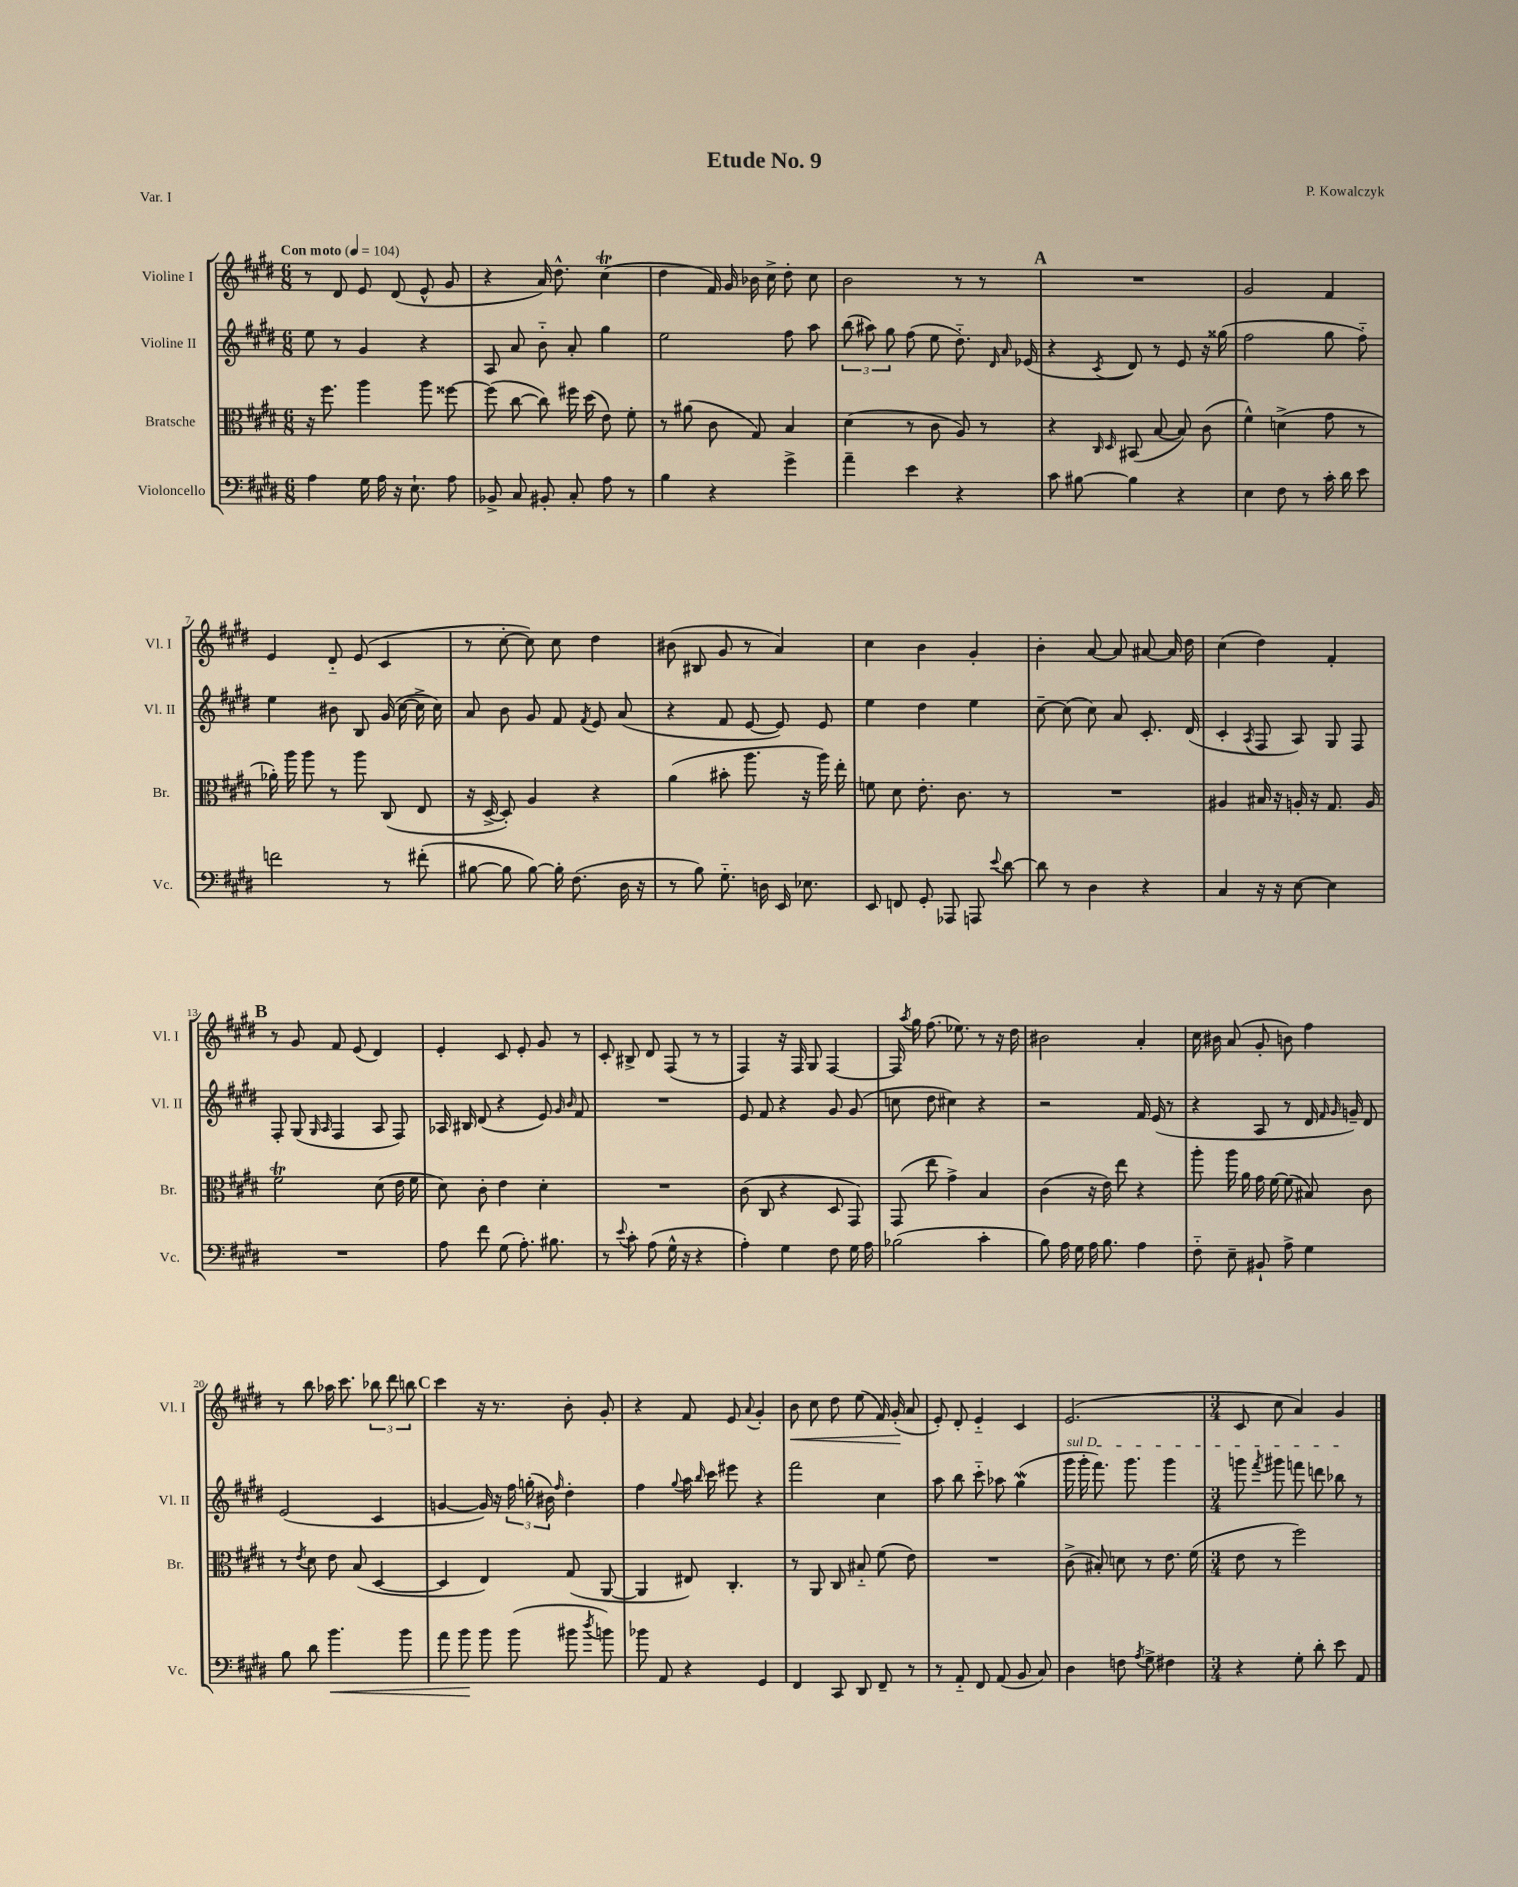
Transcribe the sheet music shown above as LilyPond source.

\header { title = "Etude No. 9" composer = "P. Kowalczyk" piece = "Var. I" }
<<
\new StaffGroup <<
\new Staff = "s0" \with { instrumentName = "Violine I" shortInstrumentName = "Vl. I" } {
    \clef treble \key e \major \numericTimeSignature \time 6/8 \tempo "Con moto" 4 = 104
    \autoBeamOff r8 dis'8 e'8 dis'8( e'8-^ gis'8 |
    r4 a'16) dis''8.-^ cis''4\trill( |
    dis''4 fis'16) gis'16 bes'16 cis''16-> dis''8-. cis''8 |
    b'2 r8 r8 |
    \mark \markup { \bold "A" } R2. |
    gis'2 fis'4 |
    e'4 dis'8-_ e'8( cis'4 |
    r8 cis''8~-. cis''8) cis''8 dis''4 |
    bis'8( bis8 gis'8 r8 a'4) |
    cis''4 b'4 gis'4-. |
    b'4-. a'8~ a'8 ais'8~ ais'16 dis''16 |
    cis''4( dis''4) fis'4-. |
    \mark \markup { \bold "B" } r8 gis'8 fis'8 e'8( dis'4) |
    e'4-. cis'8 e'8-. gis'8 r8 |
    cis'8-. bis8-> dis'8 fis8( r8 r8 |
    fis4) r16 fis16 gis8 fis4~ |
    fis16 \acciaccatura { a''8 } gis''16 fis''8.( ees''8.) r8 r16 dis''16 |
    bis'2 a'4-. |
    cis''16 bis'16 a'8( gis'8-. b'8) fis''4 |
    r8 b''8 aes''16 cis'''8. \tuplet 3/2 { bes''8 dis'''8 b''8 } |
    \mark \markup { \bold "C" } cis'''4 r16 r8. b'8-. gis'8-. |
    r4 fis'8 e'8 \appoggiatura { a'8 } gis'4-. |
    b'8\< cis''8 dis''8 e''8( fis'16) gis'16-.\!( a'8 |
    e'8-.) dis'8-. e'4-_ cis'4 |
    e'2.( |
    \numericTimeSignature \time 3/4 cis'8 cis''8 a'4) gis'4 \bar "|." |
}
\new Staff = "s1" \with { instrumentName = "Violine II" shortInstrumentName = "Vl. II" } {
    \clef treble \key e \major \numericTimeSignature \time 6/8
    \autoBeamOff e''8 r8 gis'4 r4 |
    a8 a'8 b'8-_ a'8-. gis''4 |
    e''2 fis''8 a''8 |
    \tuplet 3/2 { b''8( ais''8) gis''8 } fis''8( e''8 dis''8.-_) \grace { dis'16 a'16 } ees'16( |
    \mark \markup { \bold "A" } r4 \acciaccatura { cis'8 } dis'8) r8 e'8 r16 gisis''16( |
    fis''2 gis''8 fis''8-_) |
    e''4 bis'8 b8 gis'16( cis''16~ cis''16-> cis''16) |
    a'8 b'8 gis'8 fis'8 \acciaccatura { fis'8 } e'8 a'8( |
    r4 fis'8 e'8~ e'8) e'8 |
    e''4 dis''4 e''4 |
    cis''8~-- cis''8( cis''8) a'8 cis'8.-. dis'16( |
    cis'4-. \acciaccatura { a8 } fis8 a8) gis8 fis8 |
    \mark \markup { \bold "B" } fis8-. gis8( \grace { gis16 a16 } fis4 a8 fis8) |
    aes16 bis16 dis'8( r4 e'8) \grace { gis'16 b'16 } fis'8 |
    R2. |
    e'8 fis'8 r4 gis'8 gis'8( |
    c''8 dis''8 cis''4) r4 |
    r2 fis'16 e'16( r8 |
    r4 a8 r8 dis'16 \grace { fis'16 gis'16 } g'16--) dis'8 |
    e'2( cis'4 |
    \mark \markup { \bold "C" } g'4~ g'16) r16 \tuplet 3/2 { fis''16 g''16-.( bis'16) } \grace { fis''16 } dis''4-. |
    fis''4 \appoggiatura { gis''8 } a''16 \grace { b''16 } cis'''16 eis'''8 r4 |
    fis'''2 cis''4 |
    a''8 b''8 cis'''8-_ aes''8 gis''4\mordent( |
    \once \override TextSpanner.bound-details.left.text = \markup { \italic "sul D" } gis'''16\startTextSpan gis'''16-. fis'''8.) gis'''8. gis'''4 |
    \numericTimeSignature \time 3/4 g'''8 \acciaccatura { fis'''8 } gis'''8 f'''8 d'''8 bes''8\stopTextSpan r8 \bar "|." |
}
\new Staff = "s2" \with { instrumentName = "Bratsche" shortInstrumentName = "Br." } {
    \clef alto \key e \major \numericTimeSignature \time 6/8
    \autoBeamOff r16 fis''8. a''4 a''8 fisis''8~ |
    fisis''8( cis''8~ cis''8) fis''16 dis''16( e'8) fis'8-. |
    r8 ais'8( cis'8 gis8) b4 |
    dis'4( r8 cis'8 a8) r8 |
    \mark \markup { \bold "A" } r4 \grace { cis16 dis16 } bis,8( b8~ b8) cis'8( |
    fis'4-^) d'4->( gis'8 r8 |
    aes'16-.) a''16 a''8 r8 a''8 cis8( e8 |
    r16 dis16~-> dis8-.) a4 r4 |
    a'4( bis'8-. a''8. r16 a''16) e''16-. |
    f'8 dis'8 e'8.-. cis'8. r8 |
    R2. |
    ais4 bis16 r16 a16-. r16 gis8. a16 |
    \mark \markup { \bold "B" } fis'2\trill dis'8( e'16 fis'16 |
    dis'8) cis'8-. e'4 dis'4-. |
    R2. |
    cis'8( cis8 r4 dis8 gis,8) |
    gis,8( e''8 gis'4->) b4 |
    cis'4( r16 e'16) e''8 r4 |
    a''8-. a''16 a'16 gis'16 fis'16~ fis'8( bis8) cis'8 |
    r8 \acciaccatura { e'8 } dis'8 e'8 b8( dis4~ |
    \mark \markup { \bold "C" } dis4 e4) gis8( a,8~ |
    a,4 eis8) cis4.-. |
    r8 a,8 cis8 bis8-_ fis'8( e'8) |
    R2. |
    cis'8->( bis8-.) d'8 r8 e'8. fis'16( |
    \numericTimeSignature \time 3/4 e'8 r8 fis''2) \bar "|." |
}
\new Staff = "s3" \with { instrumentName = "Violoncello" shortInstrumentName = "Vc." } {
    \clef bass \key e \major \numericTimeSignature \time 6/8
    \autoBeamOff a4 gis16 a16 r16 e8.-! a8 |
    bes,8-> cis8 bis,8-. cis8-. a8 r8 |
    b4 r4 gis'4-> |
    a'4-- e'4 r4 |
    \mark \markup { \bold "A" } cis'8 bis8~ bis4 r4 |
    e4 fis8 r8 cis'16-. dis'16 e'8 |
    f'2 r8 fis'8-.( |
    bis8~ bis8 bis8~) bis16-. fis8.( dis16 r16 |
    r8 b8) gis8.-_ d16 e,16 ees8. |
    e,8 f,8 gis,8-. aes,,8 a,,8 \appoggiatura { e'8 } dis'8~ |
    dis'8 r8 dis4 r4 |
    cis4 r16 r16 e8~ e4 |
    \mark \markup { \bold "B" } R2. |
    a8 fis'8 gis8( a8.-.) bis8. |
    r8 \appoggiatura { e'8 } cis'8-. a8( gis16-^ r16 r4 |
    a4-.) gis4 fis8 gis16 a16 |
    bes2( cis'4-. |
    b8) a16 gis16 a16 b8. a4 |
    fis8-_ e8-- bis,8-! a8-> gis4 |
    b8 dis'8 b'4.\< b'8 |
    \mark \markup { \bold "C" } a'8 b'8\! b'8 b'8( bis'8 \acciaccatura { dis''8 } b'8) |
    bes'8 a,8 r4 gis,4 |
    fis,4 cis,8 dis,8 fis,8-- r8 |
    r8 a,8-_ fis,8 a,8( b,8 cis8) |
    dis4 f8 \acciaccatura { a8 } gis8-> fis4 |
    \numericTimeSignature \time 3/4 r4 gis8-. dis'8-. e'8 a,8 \bar "|." |
}
>>
>>
